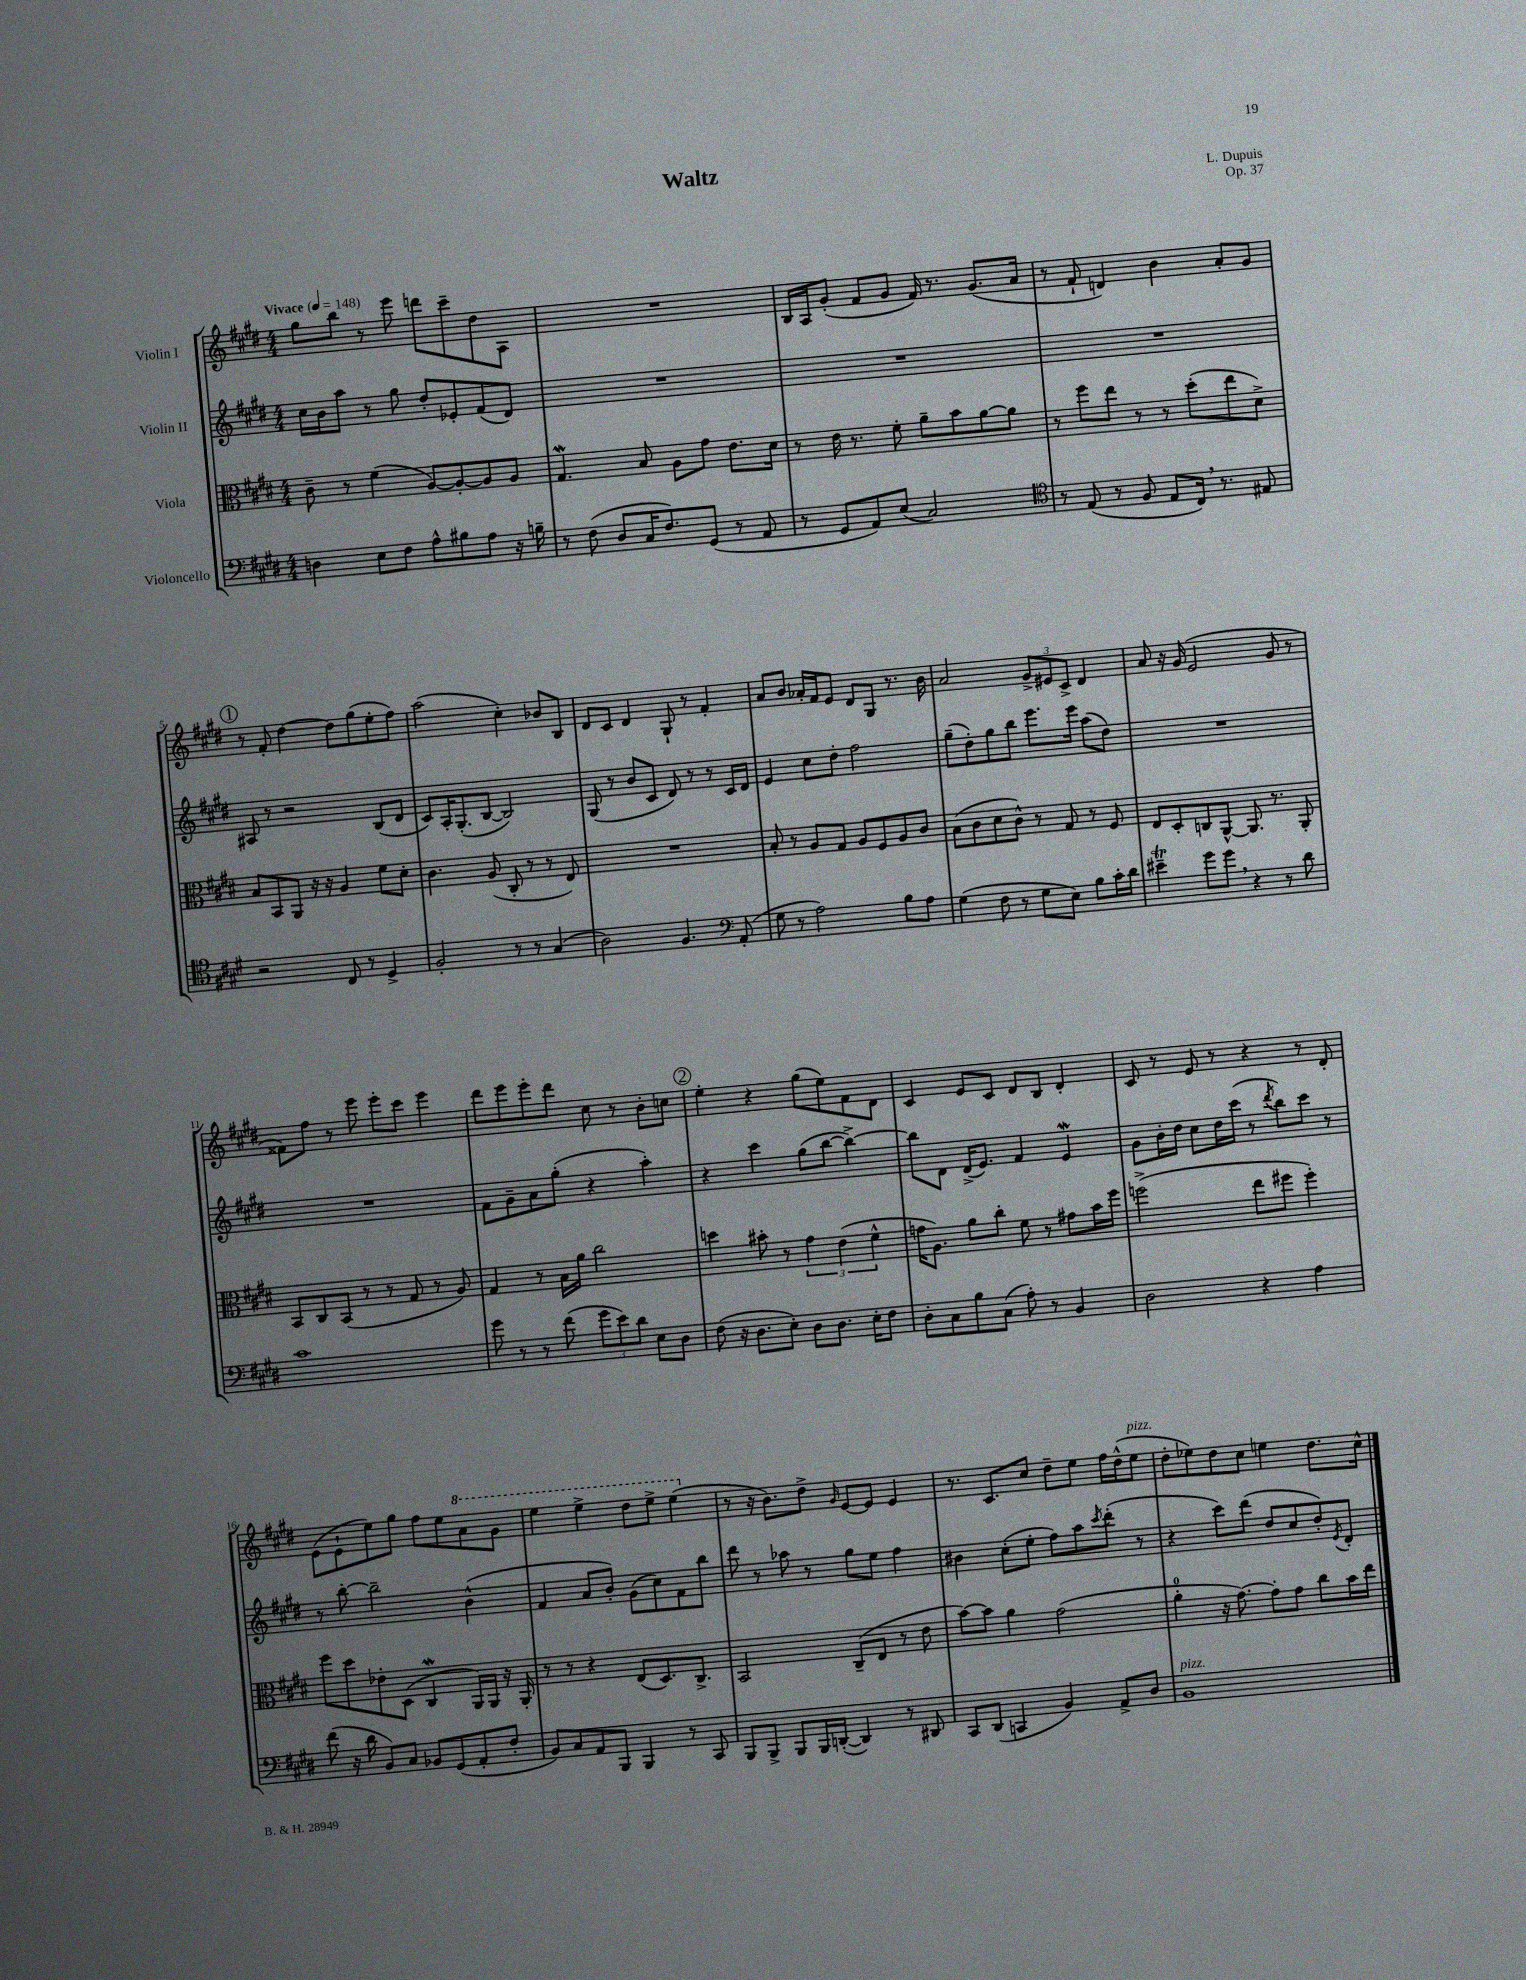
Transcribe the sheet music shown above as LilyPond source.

\header { title = "Waltz" composer = "L. Dupuis" opus = "Op. 37" }
<<
\new StaffGroup <<
\new Staff = "s0" \with { instrumentName = "Violin I" } {
    \clef treble \key e \major \numericTimeSignature \time 4/4 \tempo "Vivace" 4 = 148
    gis''8 b''8 r8 e'''8 d'''8 cis'''8-- dis''8 a8 |
    R1 |
    b16 a16 gis'8-.( fis'8 gis'8 fis'16) r8. gis'8.( a'16 |
    r8 fis'8-! d'4) b'4 a'8-. gis'8 |
    \mark \markup { \circle "1" } r8 fis'8-. dis''4~ dis''8 gis''8( e''8-. fis''8) |
    a''2( cis''4-.) bes'8 b8 |
    dis'8 cis'8 dis'4 gis8-! r8 fis'4-. |
    a'8 b'8 aes'16-. fis'16 e'8 dis'8 gis8 r8. b'16 |
    a'2 \tuplet 3/2 { gis'8-> eis'8 cis'8-> } dis'4 |
    a'8 r16 gis'16( e'2 gis'8 r8 |
    fisis'8) fis''8 r8 e'''8 e'''8-. cis'''8 e'''4 |
    dis'''8 e'''8 e'''8-. dis'''8 cis''8 r8 b'8-. c''8 |
    \mark \markup { \circle "2" } e''4-. r4 gis''8( e''8) fis'8 dis'8 |
    cis'4 e'8 cis'8 dis'8 b8 dis'4-. |
    cis'8 r8 e'8 r8 r4 r8 dis'8-. |
    e'8( e'8-! e''8) gis''8 fis''8 e''8 \ottava #1 a''8 gis''8 |
    e'''4 e'''4-> dis'''8 e'''8-> e'''4( \ottava #0 |
    r8 r16 b'8.) dis''8-> \grace { gis'16 } e'8~ e'8 e'4 |
    r8. cis'8. cis''8 dis''8-- e''8 fis''16 dis''16-^( e''8^\markup { \italic "pizz." } |
    dis''8-. ees''8) dis''8 cis''8 e''4 dis''8. cis''16-^ \bar "|." |
}
\new Staff = "s1" \with { instrumentName = "Violin II" } {
    \clef treble \key e \major \numericTimeSignature \time 4/4
    cis''16 b'16 a''8 r8 gis''8 dis''8-. ees'8-. fis'8( dis'8) |
    R1 |
    R1 |
    R1 |
    \mark \markup { \circle "1" } ais8 r8 r2 b8( dis'8 |
    cis'8) a16-. gis8.-.( b8~ b2) |
    gis8( r8 b'8 cis'8 dis'8) r8 r8 cis'16 dis'16 |
    e'4 cis''8 dis''8-. fis''2 |
    gis''8--( dis''8-.) gis''8 b''8 e'''8. e'''16 a''8( dis''8) |
    R1 |
    R1 |
    fis'8 gis'8-- a'8 gis''8-.( r4 a''4-.) |
    \mark \markup { \circle "2" } r4 cis'''4 gis''8( b''8~ b''4~->) |
    b''8 dis'8 dis'16->( e'8.) fis'4 e'4\mordent |
    gis'8 b'16-. dis''16 cis''8 dis''16 cis'''16( r8 \acciaccatura { dis'''8 } b''8) cis'''8 r8 |
    r8 b''8~-. b''2-- b'4-^( |
    fis'4 a'8 b'8-.) gis'8( cis''8) fis'8 b''8 |
    dis'''8 r8 aes''8 r8 gis''8 e''8 fis''4 |
    bis'4 cis''8-.( e''8-. fis''8) a''8 \acciaccatura { cis'''8 } dis'''8-.( r8 |
    r4 cis'''8) dis'''8( dis''8 cis''8 dis''8-.) \acciaccatura { e'8 } dis'8-. \bar "|." |
}
\new Staff = "s2" \with { instrumentName = "Viola" } {
    \clef alto \key e \major \numericTimeSignature \time 4/4
    cis'8-- r8 fis'4( a8~) a8~-. a8 a8 |
    gis4.\mordent b8 a8 gis'8 e'8. dis'16 |
    r8 e'16 r8. fis'8-. a'8-- b'8 a'8~ a'8 |
    r8 fis''8 e''8 r8 r8 dis''8-.( e''8 dis'8->) |
    \mark \markup { \circle "1" } b8 b,8 a,8 r16 r16 a4 fis'8 dis'8-. |
    cis'4. a8( cis8-. r8 r8 e8) |
    R1 |
    b8-. r8 a8 gis8 a8 fis8 a8 cis'8 |
    b8( cis'8 dis'8 cis'8-^) r8 gis8 r8 fis8 |
    e8 dis8-. c8 a,8~-^ a,8. r8. a,8-. |
    b,8 cis8 b,8( r8 r8 gis8 r8 a8) |
    gis4 r8 b16 a'16 cis''2 |
    \mark \markup { \circle "2" } d''4 bis'8-. r8 \tuplet 3/2 { gis'4 e'4( fis'4-^ } |
    g'16 a8.) a'8 cis''8-. fis'8 r8 gis'8 b'16 fis''16 |
    f''2->( e''8 fis''8 fis''4-.) |
    fis''8 dis''8 ees'8-. dis8( cis4\mordent a,16) a,16 r16 a,16-. |
    r8 r8 r4 e8( dis8.) cis8.-> |
    b,2 cis8--( e8 r8 e'8 |
    b'8~) b'8 a'4 gis'2( |
    a'4-0-. r16 gis'8.~) gis'8-. gis'8 cis''8 b'16 e''16 \bar "|." |
}
\new Staff = "s3" \with { instrumentName = "Violoncello" } {
    \clef bass \key e \major \numericTimeSignature \time 4/4
    d4 e8 fis8 a8-^ bis8 a8 r16 b16-- |
    r8 fis8( dis8 cis16 fis8.) gis,8( r8 a,8 |
    r8 gis,8 a,8) e8( cis2) |
    \clef tenor r8 e8( r8 fis8 e8 cis16) \breathe r8. eis8 |
    \mark \markup { \circle "1" } r2 cis8 r8 dis4-> |
    fis2-. r8 r8 gis4( |
    a2) fis4. \clef bass a,8-.( |
    gis8 r8 a2) b8 a8 |
    gis4( fis8 r8 gis8 e8) b8 cis'16-. dis'16 |
    eis'4--\trill gis'8 gis'8 \breathe r4 r8 dis'8 |
    cis'1 |
    gis'8 r8 r8 fis'8( \tuplet 3/2 { gis'8 e'8) dis'8 } e8 dis8 |
    \mark \markup { \circle "2" } fis8( r16 dis8. e8-.) dis8 dis8. e16-. fis8 |
    dis8-. cis8 b8 cis8( a8-.) r8 b,4 |
    dis2 r4 a4 |
    fis'8( r16 dis'16 b,8) cis8 bes,8 gis,8( a,8-. fis8-. |
    b,8) cis8 a,8 b,,8 b,,4 r8 cis,8 |
    b,,8 b,,8-> b,,8 b,,16 d,16~-.( d,4) r8 dis,8 |
    cis,8 dis,8( c,4 b,4) a,8-> dis8 |
    b,1^\markup { \italic "pizz." } \bar "|." |
}
>>
>>
